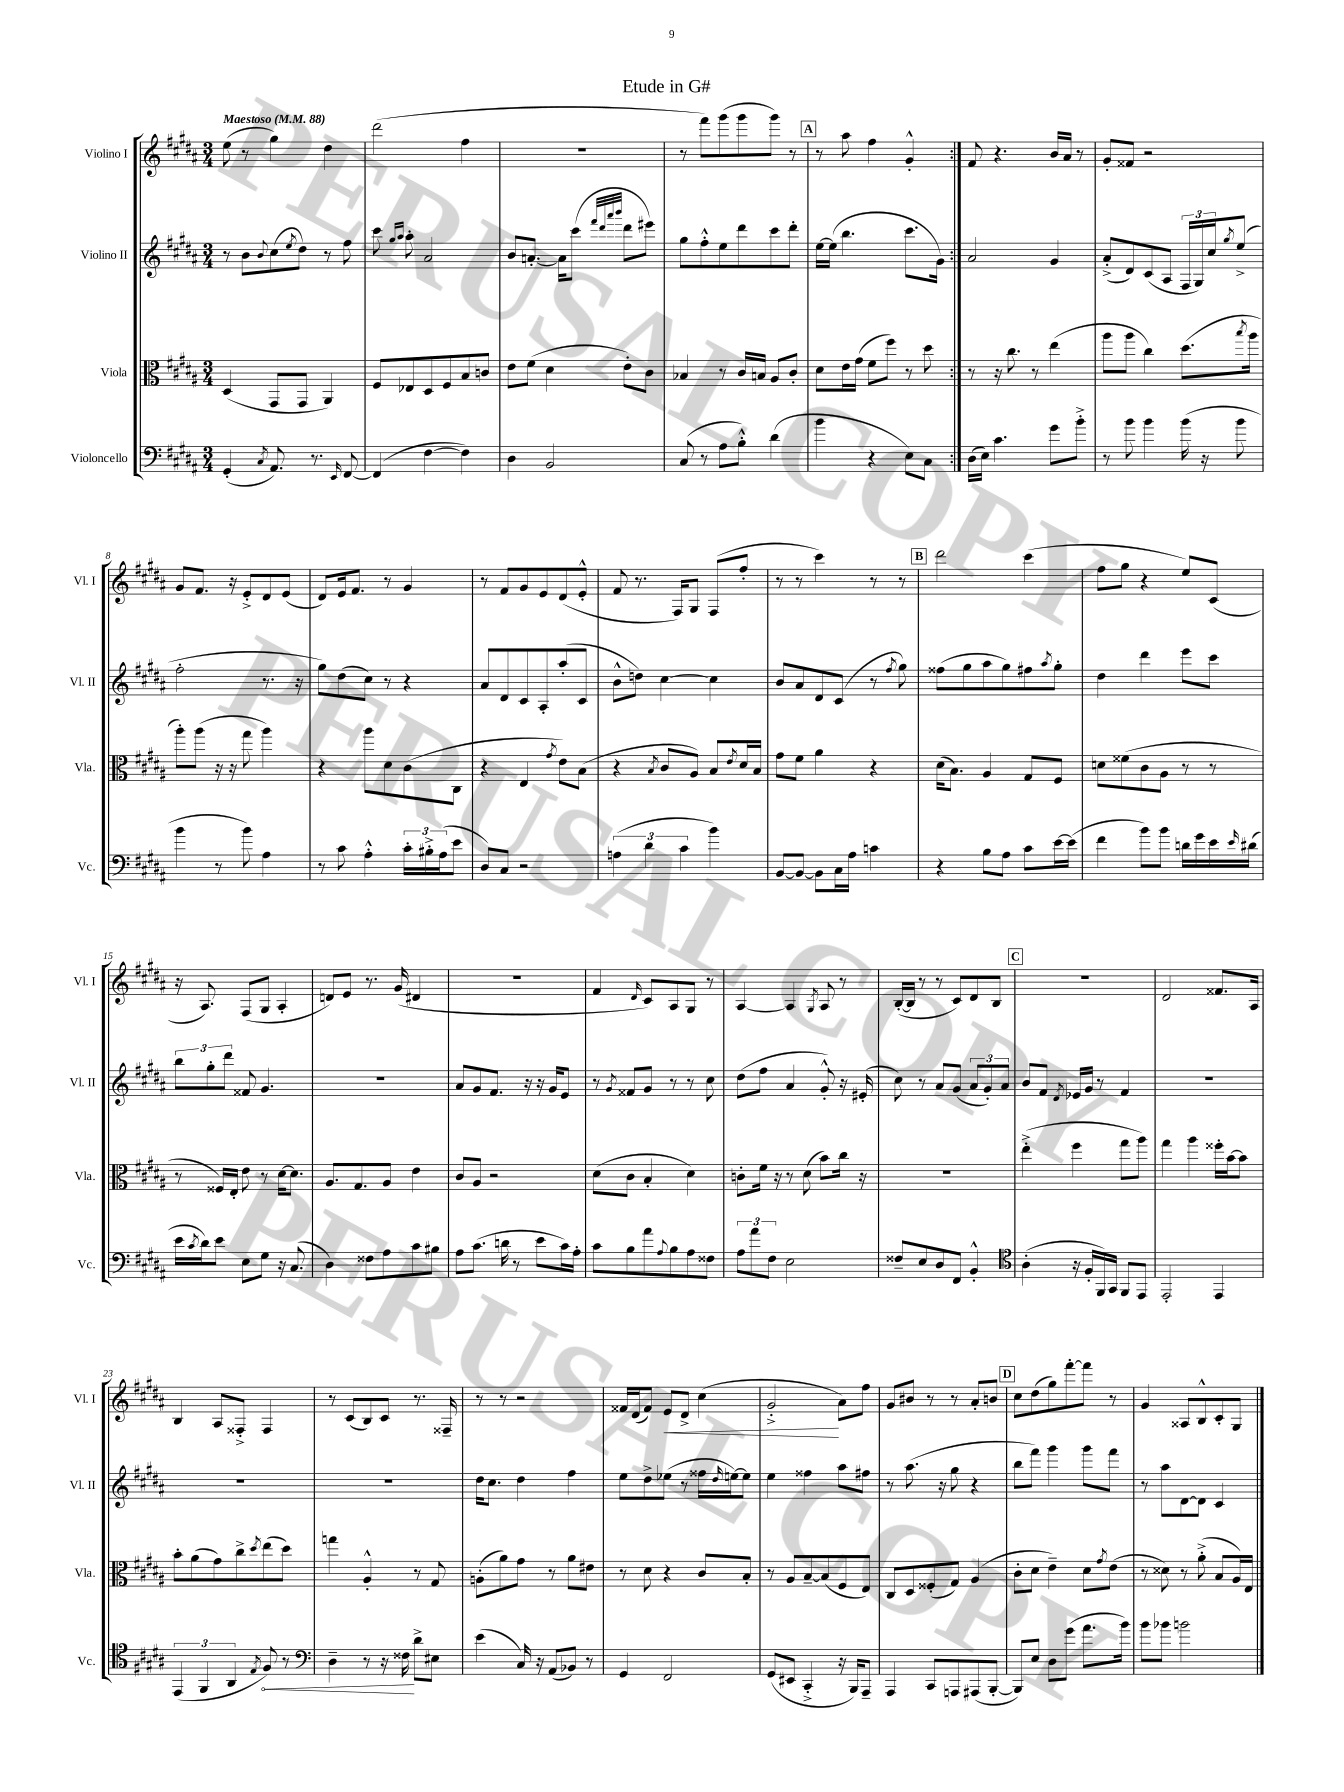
\header { title = "Etude in G#" }
<<
\new StaffGroup <<
\new Staff = "s0" \with { instrumentName = "Violino I" shortInstrumentName = "Vl. I" } {
    \clef treble \key b \major \numericTimeSignature \time 3/4 \tempo "Maestoso" 4 = 88
    \repeat volta 2 { e''8( r8 gis''4) dis''4 |
    dis'''2( fis''4 |
    R2. |
    r8 fis'''8) gis'''8( gis'''8 gis'''8) r8 |
    \mark \markup { \box "A" } r8 ais''8 fis''4 gis'4-.-^ | }
    fis'8 r4. b'16 ais'16 r8 |
    gis'8-. fisis'8 r2 |
    gis'8 fis'8. r16 e'8-.-> dis'8 e'8( |
    dis'8) e'16 fis'8. r8 gis'4 |
    r8 fis'8 gis'8 e'8 dis'8( e'8-.-^ |
    fis'8 r8. fis16) gis8 fis8( fis''8-. |
    r8 r8 cis'''4) r8 r8 |
    \mark \markup { \box "B" } dis'''2 cis'''4( |
    fis''8 gis''8 r4 e''8) cis'8( |
    r16 ais8.) fis8( gis8 ais4-. |
    d'8) e'8 r8. gis'16( dis'4 |
    R2. |
    fis'4 \grace { dis'16 } cis'8) ais8 gis8 r8 |
    ais4~ ais4 \acciaccatura { gis8 } ais8 r8 |
    b16~-.( b16 r8 r8 cis'8) dis'8 b8 |
    \mark \markup { \box "C" } R2. |
    dis'2 fisis'8. ais16 |
    b4 ais8 fisis8-.-> fisis4 |
    r8 cis'8( b8) cis'8 r8. fisis16-- |
    r8 r8 r2 |
    fisis'16 dis'16( fisis'8) e'8\< dis'8-> cis''4( |
    gis'2-.->\! ais'8) fis''8 |
    gis'8 bis'8 r8 r8 ais'8-. b'8 |
    \mark \markup { \box "D" } cis''8 dis''8( gis''8) fis'''8~-. fis'''8 r8 |
    gis'4 aisis8 b8-^ cis'8-. gis8 \bar "|." |
}
\new Staff = "s1" \with { instrumentName = "Violino II" shortInstrumentName = "Vl. II" } {
    \clef treble \key b \major \numericTimeSignature \time 3/4
    \repeat volta 2 { r8 b'8 \appoggiatura { b'8 } cis''8( \acciaccatura { e''8 } dis''8) r8 fis''8 |
    cis'''8 \grace { gis''16 ais''16 } ais''8-. ais'2 |
    b'8 a'8.~-. a'16 cis'''8( \grace { fis'''32 dis'''32 ais'''32 b'''32 } dis'''8 eis'''8) |
    gis''8 fis''8-.-^ e''8 dis'''8 cis'''8 dis'''8-. |
    \mark \markup { \box "A" } e''16~ e''16( b''4. cis'''8. gis'16) | }
    ais'2 gis'4 |
    ais'8-.->( dis'8) cis'8( ais8 \tuplet 3/2 { fis16 gis16) cis''16 } \acciaccatura { gis''8 } e''8->( |
    fis''2-. r8. r16 |
    gis''8) dis''8( cis''8) r8 r4 |
    ais'8 dis'8 cis'8 ais8-. ais''8-.( cis'8 |
    b'8-^ d''8) cis''4~ cis''4 |
    b'8 ais'8 dis'8 cis'8( r8 \acciaccatura { fis''8 } gis''8) |
    \mark \markup { \box "B" } fisis''8( gis''8 ais''8 gis''8) fis''8 \acciaccatura { ais''8 } gis''8-. |
    dis''4 dis'''4 e'''8 cis'''8 |
    \tuplet 3/2 { b''8 gis''8-. dis'''8 } fisis'8 gis'4. |
    R2. |
    ais'8 gis'8 fis'8. r16 r16 gis'16 e'8 |
    r8 \acciaccatura { gis'8 } fisis'8 gis'8 r8 r8 cis''8 |
    dis''8( fis''8 ais'4 gis'8-.-^) r16 eis'16-.( |
    cis''8) r8 ais'8 gis'8( \tuplet 3/2 { ais'8 gis'8-.) ais'8 } |
    \mark \markup { \box "C" } b'8 fis'8 \acciaccatura { dis'8 } ees'16 gis'16 r8 fis'4 |
    R2. |
    R2. |
    R2. |
    dis''16 cis''8. dis''4 fis''4 |
    e''8 dis''8-> ees''8( r8 fisis''16 \grace { dis''16 } e''16~) e''8 |
    e''4 fisis''4 ais''8 fis''8 |
    r8 ais''8.( r16 gis''8 r4 |
    \mark \markup { \box "D" } b''8 fis'''8) gis'''4 gis'''8 fis'''8 |
    r8 ais''8 dis'8~ dis'8 cis'4 \bar "|." |
}
\new Staff = "s2" \with { instrumentName = "Viola" shortInstrumentName = "Vla." } {
    \clef alto \key b \major \numericTimeSignature \time 3/4
    \repeat volta 2 { dis4( gis,8 gis,8 ais,4) |
    fis8 ees8 dis8 fis8 b8 c'8 |
    e'8 fis'8( dis'4 e'8-.) cis'8 |
    bes4 r8 cis'16 b16 ais8 cis'8-. |
    \mark \markup { \box "A" } dis'8 e'16 gis'16( fis'8 fis''8) r8 dis''8 | }
    r8 r16 cis''8. r8 e''4( |
    ais''8 ais''8 cis''4) dis''8.( \acciaccatura { b''8 } ais''16 |
    ais''8-.) ais''8( r16 r16 gis''8 ais''4) |
    r4 ais''8 dis'8 cis'8( cis8 |
    r4 e4 \acciaccatura { gis'8 } e'8) b8( |
    r4 \acciaccatura { b8 } cis'8 ais8) b8 \acciaccatura { e'8 } dis'16 b16 |
    gis'8 fis'8 ais'4 r4 |
    \mark \markup { \box "B" } dis'16( b8.) ais4 gis8 fis8 |
    d'8 fisis'8( cis'8 ais8 r8 r8 |
    r8 fisis16) e16-. e'8 r8 dis'16~ dis'8. |
    ais8. gis8. ais8 e'4 |
    cis'8 ais8 r2 |
    dis'8( cis'8 b4-. dis'4) |
    c'8-. fis'16 r16 r8 dis'8( b'8) cis''16 r16 |
    R2. |
    \mark \markup { \box "C" } e''4-.->( fis''4 gis''8 ais''8) |
    gis''4 ais''4 fisis''16-. b'16~ b'8 |
    b'8-. ais'8( gis'8) cis''8-> \acciaccatura { dis''8 } e''8( dis''8) |
    g''4 ais4-.-^ r8 gis8 |
    a8-.( ais'8) gis'8 r8 ais'8 eis'8 |
    r8 dis'8 r4 cis'8 b8-. |
    r8 ais8 b8~-- b8( fis8 e8) |
    cis8 dis8 fisis8-.( gis8) ais4( |
    \mark \markup { \box "D" } cis'8-. dis'8 e'4--) dis'8 \acciaccatura { gis'8 } e'8( |
    r8 disis'8) r8 ais'8-.->( b8 ais16) e16 \bar "|." |
}
\new Staff = "s3" \with { instrumentName = "Violoncello" shortInstrumentName = "Vc." } {
    \clef bass \key b \major \numericTimeSignature \time 3/4
    \repeat volta 2 { gis,4-.( \acciaccatura { cis8 } ais,8.) r8. \grace { e,16 } fis,8~ |
    fis,4( fis4~ fis4) |
    dis4 b,2 |
    cis8( r8 ais8 b8-.-^) dis'4( |
    \mark \markup { \box "A" } b'4 r4 e8) cis8 | }
    dis16( e16) cis'4. gis'8 b'8-.-> |
    r8 b'8 b'4 b'16( r16 b'8 |
    b'4 r8 b'8) ais4 |
    r8 cis'8 ais4-.-^ \tuplet 3/2 { cis'16-. bis16-.-> ais16( } e'8 |
    dis8) cis8 r2 |
    \tuplet 3/2 { a4( dis'4 cis'4 } b'4) |
    b,8~ b,8~ b,8 cis16 ais16 c'4 |
    \mark \markup { \box "B" } r4 b8 ais8 cis'8 e'16~ e'16( |
    fis'4 b'8) b'8 d'16 gis'16 e'16 \grace { e'16 } dis'16( |
    e'16 \acciaccatura { cis'8 } dis'16) e'8 e8 gis8 r16 cis8.( |
    dis4) fisis8 ais8 cis'8 bis8 |
    ais8 cis'8.( d'16 r8 e'8 cis'16) ais16-. |
    cis'8 b8 ais'8 \appoggiatura { ais8 } b8 ais8 fisis8 |
    \tuplet 3/2 { ais8 ais'8 fis8 } e2 |
    fisis8-- e8 dis8 fis,8 b,4-.-^ |
    \mark \markup { \box "C" } \clef tenor ais4-.( r16 fis16-. fis,16) gis,16 fis,8 e,8 |
    e,2-. e,4 |
    \tuplet 3/2 { e,4( fis,4 ais,4 } \acciaccatura { e8 } \once \override Hairpin.circled-tip = ##t fis8\<) r8 |
    \clef bass dis4-- r8 r16 fisis16\! dis'8-> eis8 |
    e'4( cis16) r16 ais,8( bes,8) r8 |
    gis,4 fis,2 |
    gis,8( eis,8 cis,4-.-> r16 b,,16) ais,,8-- |
    ais,,4 cis,8 a,,8 ais,,8( b,,8~-. |
    \mark \markup { \box "D" } b,,8) e8 dis8 gis'8( ais'8. b'16) |
    b'8 bes'8 b'2 \bar "|." |
}
>>
>>
